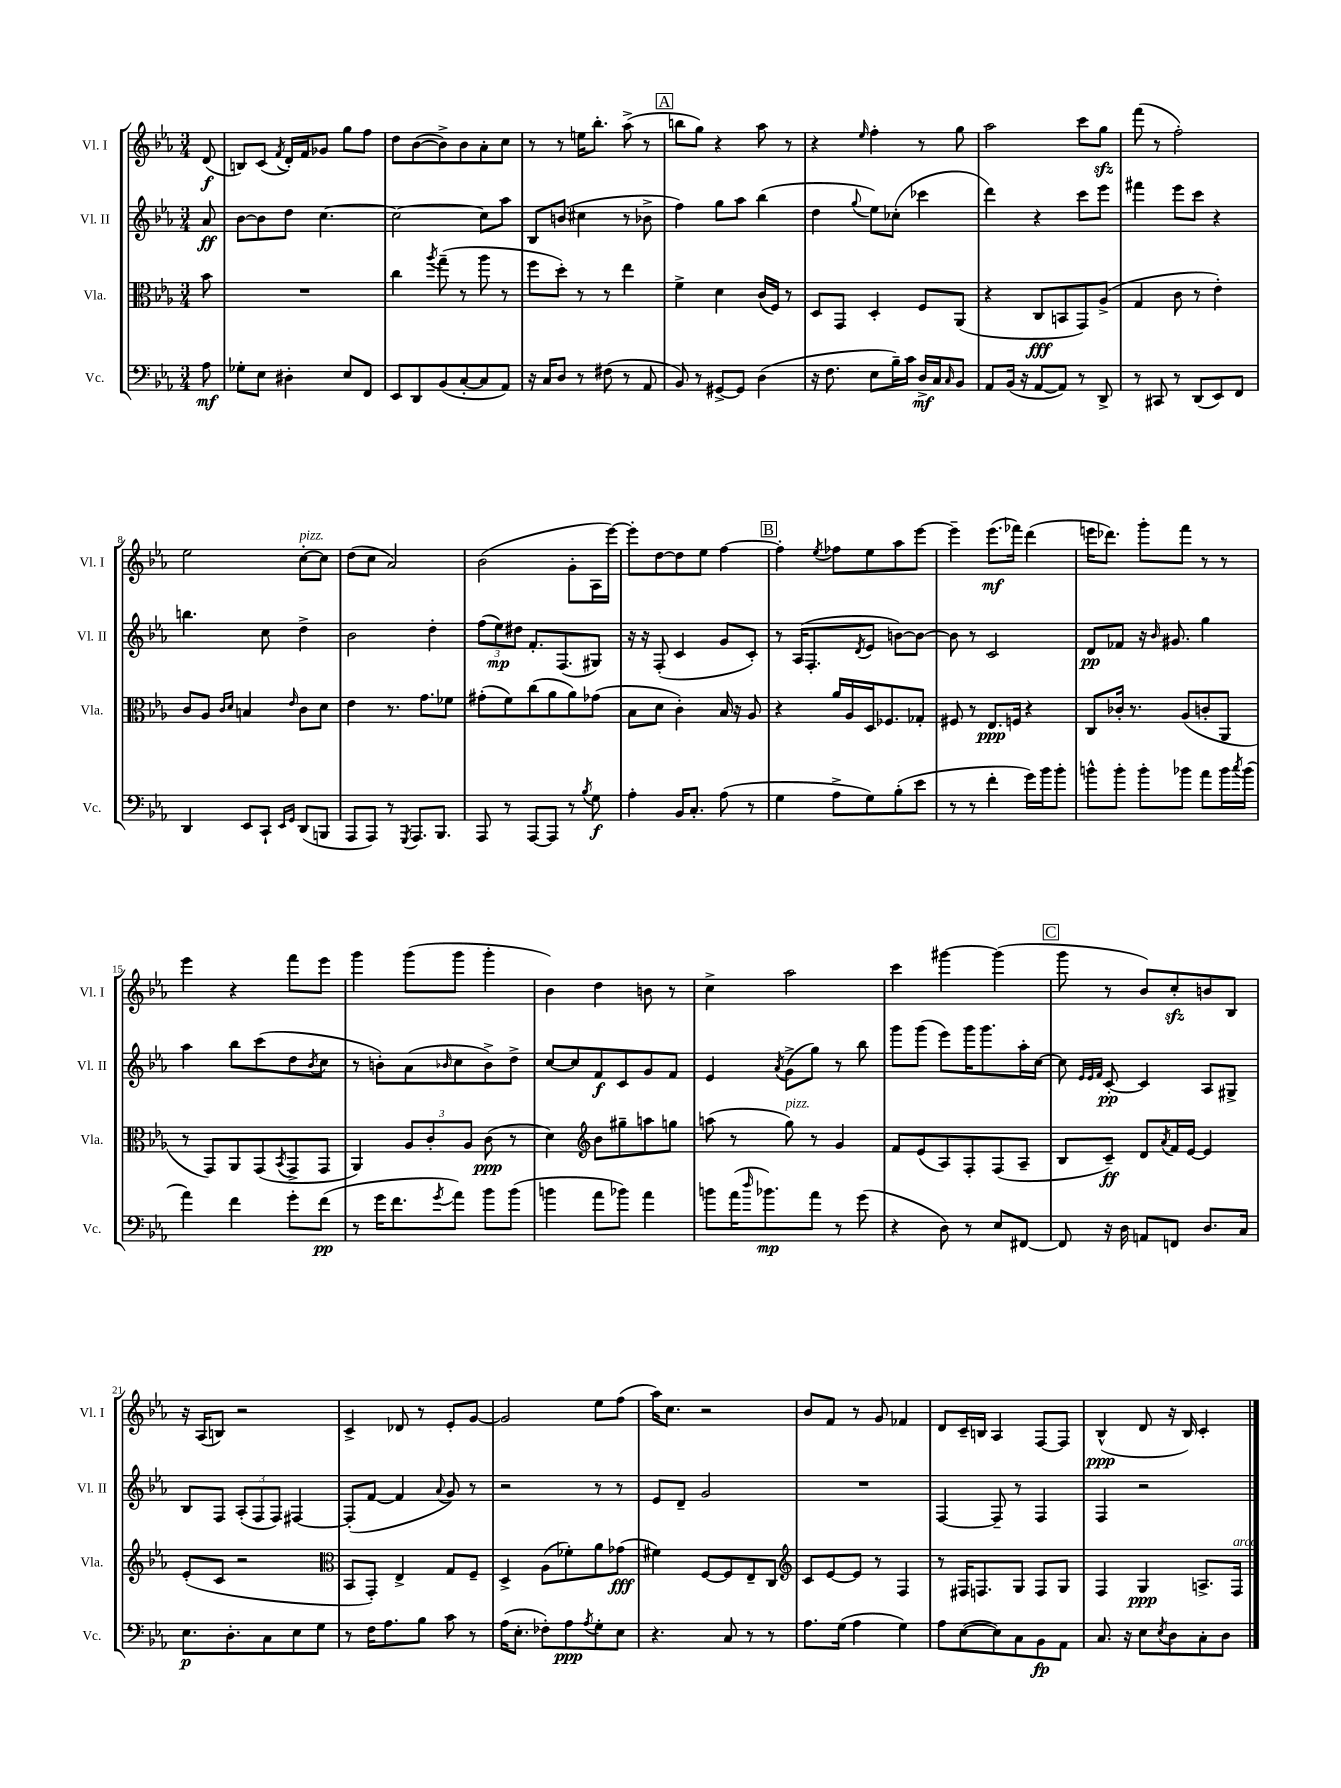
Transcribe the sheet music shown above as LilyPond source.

<<
\new StaffGroup <<
\new Staff = "s0" \with { instrumentName = "Vl. I" shortInstrumentName = "Vl. I" } {
    \clef treble \key ees \major \numericTimeSignature \time 3/4 \partial 8
    d'8\f( |
    b8) c'8( \acciaccatura { f'8 } d'16-.) f'16 ges'8 g''8 f''8 |
    d''8 bes'8~( bes'8->) bes'8 aes'8-. c''8 |
    r8 r8 e''16 bes''8.-. aes''8->( r8 |
    \mark \markup { \box "A" } b''8 g''8) r4 aes''8 r8 |
    r4 \grace { ees''16 } f''4-. r8 g''8 |
    aes''2 c'''8 g''8\sfz |
    f'''8( r8 f''2-.) |
    ees''2 c''8~-.^\markup { \italic "pizz." } c''8 |
    d''8( c''8 aes'2) |
    bes'2( g'8-. aes16 ees'''16~) |
    ees'''8-. d''8~ d''8 ees''8 f''4~ |
    \mark \markup { \box "B" } f''4-. \acciaccatura { ees''8 } fes''8 ees''8 aes''8 ees'''8~ |
    ees'''4-- ees'''8.\mf( fes'''16) d'''4( |
    e'''16 des'''8.) g'''8-. f'''8 r8 r8 |
    ees'''4 r4 f'''8 ees'''8 |
    g'''4 g'''8( g'''8 g'''4-. |
    bes'4) d''4 b'8 r8 |
    c''4-> aes''2 |
    c'''4 gis'''4~ gis'''4( |
    \mark \markup { \box "C" } g'''8 r8 bes'8) c''8-.\sfz b'8 bes8 |
    r16 aes16( b8) r2 |
    c'4-> des'8 r8 ees'8-. g'8~ |
    g'2 ees''8 f''8( |
    aes''16) c''8. r2 |
    bes'8 f'8 r8 g'8 fes'4 |
    d'8 c'16-- b16 aes4 f8~ f8 |
    bes4-^\ppp( d'8 r16 bes16) c'4-. \bar "|." |
}
\new Staff = "s1" \with { instrumentName = "Vl. II" shortInstrumentName = "Vl. II" } {
    \clef treble \key ees \major \numericTimeSignature \time 3/4 \partial 8
    aes'8\ff |
    bes'8~ bes'8 d''8 c''4.~ |
    c''2~ c''8 aes''8 |
    bes8 b'8( cis''4 r8 bes'8-> |
    \mark \markup { \box "A" } f''4) g''8 aes''8 bes''4( |
    d''4 \appoggiatura { g''8 } ees''8) ces''8-.( ces'''4 |
    d'''4) r4 c'''8 ees'''8 |
    fis'''4 ees'''8 c'''8 r4 |
    b''4. c''8 d''4-> |
    bes'2 d''4-. |
    \tuplet 3/2 { f''8( ees''8\mp) dis''8 } f'8.-. f8.( gis8) |
    r16 r16 f8-.( c'4 g'8 c'8-.) |
    \mark \markup { \box "B" } r8 aes16( f8.-. \acciaccatura { d'8 } ees'8 b'8~) b'8~ |
    b'8 r8 c'2 |
    d'8\pp fes'8 r16 \grace { bes'16 } gis'8. g''4 |
    aes''4 bes''8 c'''8( d''8 \acciaccatura { bes'8 } c''8 |
    r8 b'8-.) aes'8( \grace { bes'16 } c''8 bes'8->) d''8-> |
    c''8~ c''8 f'8\f c'8 g'8 f'8 |
    ees'4 \acciaccatura { aes'8 } g'8->( g''8) r8 bes''8 |
    g'''8 g'''8( ees'''8) g'''16 g'''8. aes''16-. c''16~ |
    \mark \markup { \box "C" } c''8 \grace { ees'32 ees'32 f'32 } c'8~-.\pp c'4 aes8 gis8-> |
    bes8 f8 \tuplet 3/2 { aes8-.( f8 f8) } fis4~ |
    fis8-.( f'8~ f'4 \appoggiatura { aes'8 } g'8) r8 |
    r2 r8 r8 |
    ees'8 d'8-- g'2 |
    R2. |
    f4~ f8-- r8 f4 |
    f4 r2 \bar "|." |
}
\new Staff = "s2" \with { instrumentName = "Vla." shortInstrumentName = "Vla." } {
    \clef alto \key ees \major \numericTimeSignature \time 3/4 \partial 8
    bes'8 |
    R2. |
    c''4 \acciaccatura { aes''8 } g''8--( r8 aes''8 r8 |
    f''8 d''8-.) r8 r8 ees''4 |
    \mark \markup { \box "A" } f'4-> d'4 c'16( f16) r8 |
    d8 g,8 d4-. f8 aes,8( |
    r4 c8\fff b,8 g,8) aes8->( |
    g4 c'8 r8 ees'4-.) |
    c'8 aes8 \grace { c'16 d'16 } b4 \grace { ees'16 } c'8 d'8 |
    ees'4 r8. g'8. fes'8 |
    gis'8-.( f'8) c''8( aes'8 aes'8) ges'8( |
    bes8 d'8 c'4-.) bes16 r16 aes8 |
    \mark \markup { \box "B" } r4 aes'16 aes16 d16 fes8. ges8-. |
    fis8 r8 ees8.\ppp f16 r4 |
    c8 ces'16-. r8. aes8( c'8-. aes,8 |
    r8 g,8) aes,8 g,8( \acciaccatura { bes,8 } g,8-> g,8 |
    aes,4) \tuplet 3/2 { aes8 c'8-. aes8 } c'8\ppp( r8 |
    d'4) \clef treble bes'8 gis''8-- a''8 g''8 |
    a''8( r8 g''8^\markup { \italic "pizz." }) r8 g'4 |
    f'8 ees'8( aes8) f8-. f8( aes8-- |
    \mark \markup { \box "C" } bes8 c'8--\ff) d'8 \acciaccatura { aes'8 } f'16 ees'16~ ees'4 |
    ees'8-.( c'8 r2 |
    \clef alto bes,8 g,8-.) ees4-> g8 f8-- |
    d4-> aes8( fes'8-.) aes'8 ges'8\fff( |
    fis'4) f8~ f8 ees8-- c8 |
    \clef treble c'8 ees'8~ ees'8 r8 f4 |
    r8 fis16 f8. g8 f8 g8 |
    f4 g4\ppp a8.-> f16^\markup { \italic "arco" } \bar "|." |
}
\new Staff = "s3" \with { instrumentName = "Vc." shortInstrumentName = "Vc." } {
    \clef bass \key ees \major \numericTimeSignature \time 3/4 \partial 8
    aes8\mf |
    ges8-. ees8 dis4-. ees8 f,8 |
    ees,8 d,8 bes,8( c8~-. c8 aes,8) |
    r16 c16 d8 r8 fis8( r8 aes,8 |
    \mark \markup { \box "A" } bes,8) r8 gis,8~-> gis,8 d4( |
    r16 f8. ees8 bes16--) c'16 d16->\mf c16 \grace { c16 } bes,8 |
    aes,8 bes,16( r16 aes,8~ aes,8) r8 d,8-> |
    r8 cis,8 r8 d,8( ees,8) f,8 |
    d,4 ees,8 c,8-! \grace { ees,16 g,16 } d,8( b,,8 |
    aes,,8 aes,,8) r8 \acciaccatura { g,,8 } aes,,8. bes,,8. |
    aes,,8 r8 aes,,8~ aes,,8 r8 \acciaccatura { bes8 } g8\f |
    aes4-. bes,16 c8.-. aes8( r8 |
    \mark \markup { \box "B" } g4 aes8-> g8) bes8-.( ees'8 |
    r8 r8 f'4-. g'16) bes'16 bes'8-. |
    b'8-^ b'8-. b'8-. bes'8 aes'8 bes'16 \acciaccatura { c''8 } bes'16( |
    aes'4) f'4 g'8-. f'8\pp( |
    r8 g'16 f'8. \acciaccatura { g'8 } aes'8) bes'8 bes'8( |
    b'4 aes'8 bes'8) aes'4 |
    b'8 aes'16( \grace { d''16 } bes'8.\mp) aes'8 r8 g'8( |
    r4 d8) r8 ees8 fis,8~ |
    \mark \markup { \box "C" } fis,8 r16 d16 a,8 f,8 d8. c16 |
    ees8.\p d8.-. c8 ees8 g8 |
    r8 f16 aes8. bes8 c'8 r8 |
    aes16( ees8.-. fes8-.) aes8\ppp \acciaccatura { aes8 } g8-. ees8 |
    r4. c8 r8 r8 |
    aes8. g16( aes4 g4) |
    aes8 ees8~( ees8) c8 bes,8\fp aes,8 |
    c8. r16 ees8 \acciaccatura { ees8 } d8 c8-. d8 \bar "|." |
}
>>
>>
